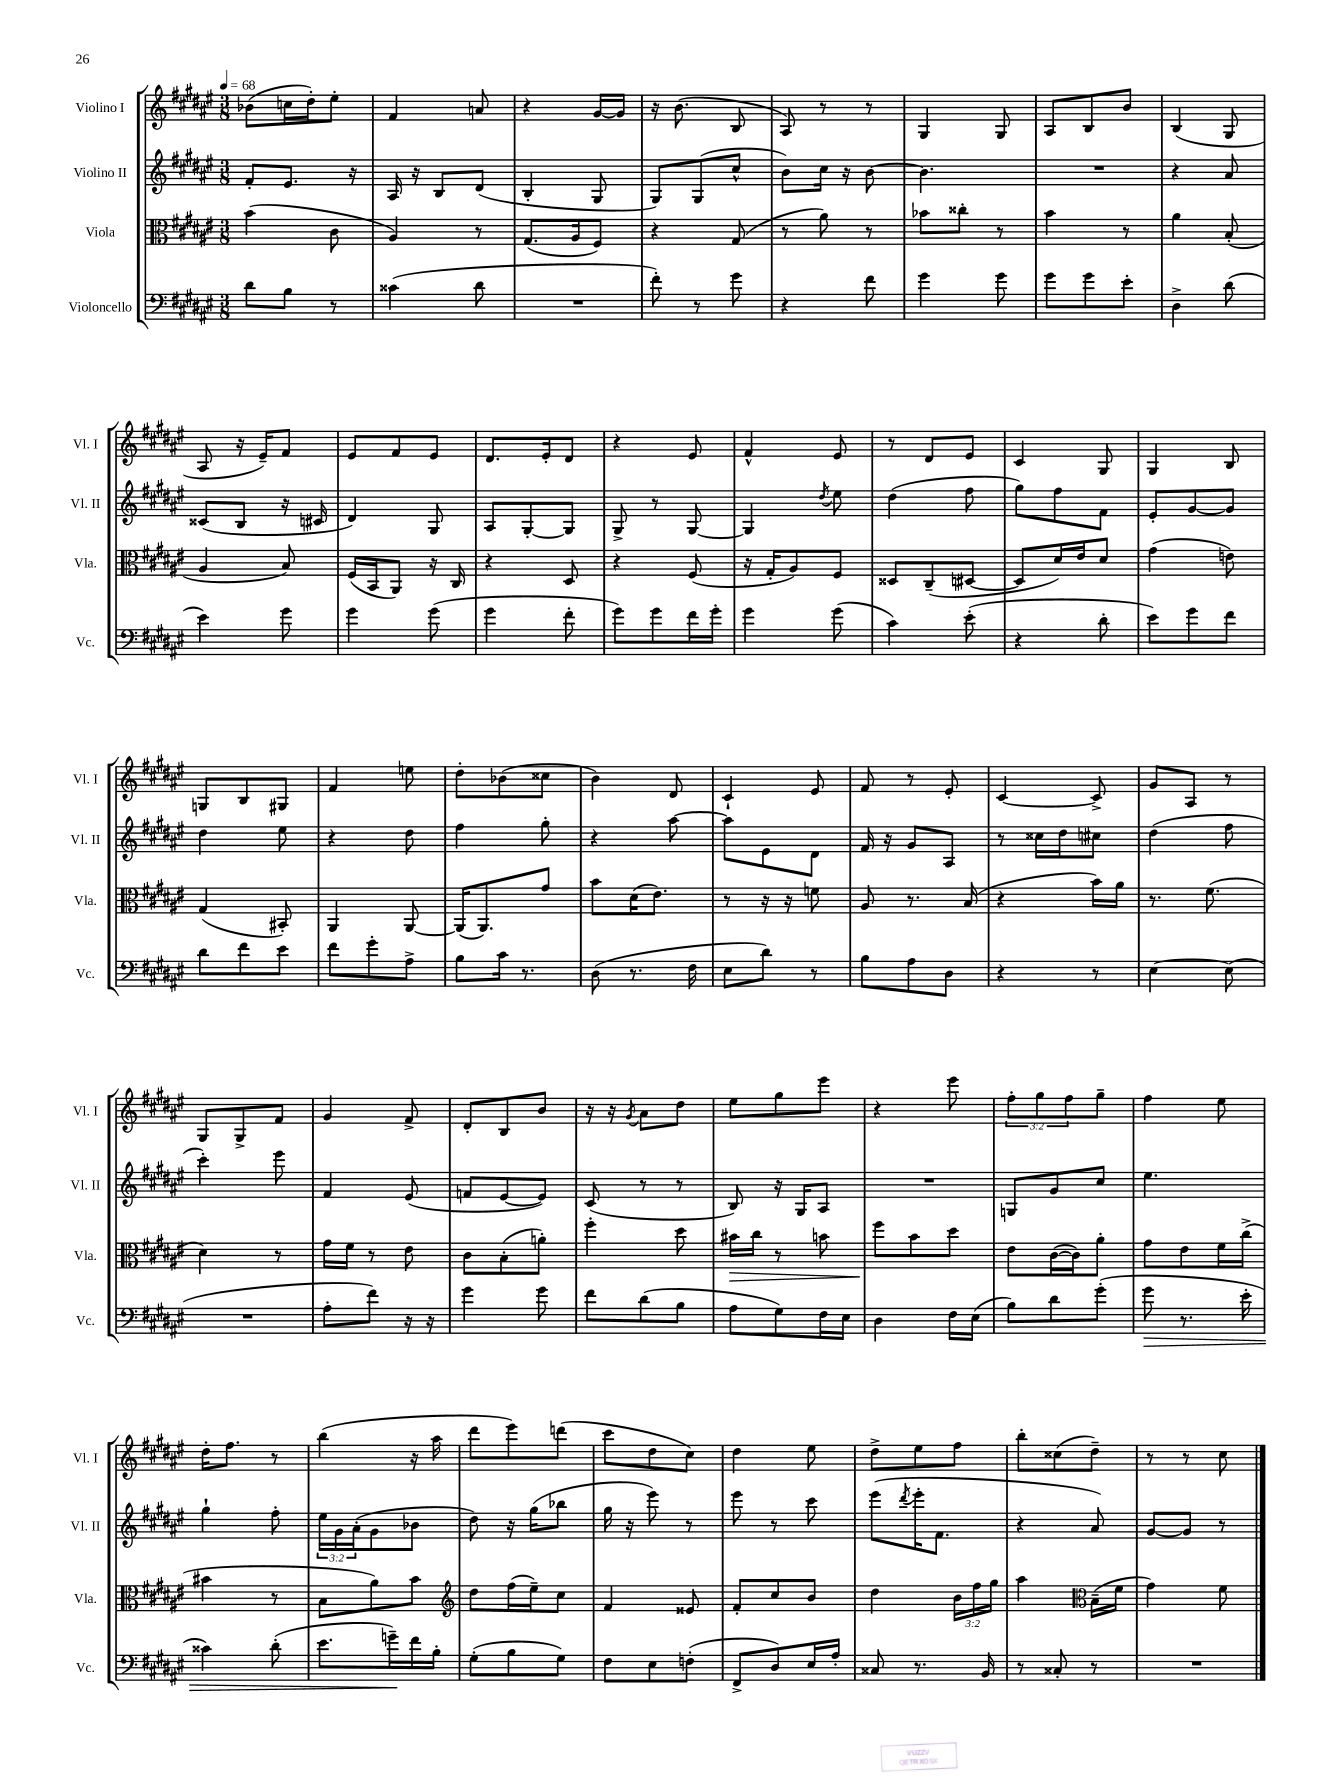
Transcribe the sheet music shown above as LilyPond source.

<<
\new StaffGroup <<
\new Staff = "s0" \with { instrumentName = "Violino I" shortInstrumentName = "Vl. I" } {
    \clef treble \key fis \major \numericTimeSignature \time 3/8 \override Staff.TupletNumber.text = #tuplet-number::calc-fraction-text \tempo 4 = 68
    bes'8( c''16 dis''16-.) eis''8-. |
    fis'4 a'8 |
    r4 gis'16~ gis'16 |
    r16 b'8.( b8 |
    ais8) r8 r8 |
    gis4 gis8 |
    ais8 b8 b'8 |
    b4( gis8 |
    ais8 r16 eis'16--) fis'8 |
    eis'8 fis'8 eis'8 |
    dis'8. eis'16-. dis'8 |
    r4 eis'8 |
    fis'4-^ eis'8 |
    r8 dis'8 eis'8 |
    cis'4 gis8 |
    gis4 b8 |
    g8 b8 gis8 |
    fis'4 e''8 |
    dis''8-. bes'8( cisis''8 |
    b'4) dis'8 |
    cis'4-! eis'8 |
    fis'8 r8 eis'8-. |
    cis'4~ cis'8-> |
    gis'8 ais8 r8 |
    gis8 gis8-> fis'8 |
    gis'4 fis'8-> |
    dis'8-. b8 b'8 |
    r16 r16 \acciaccatura { gis'8 } ais'8 dis''8 |
    eis''8 gis''8 eis'''8 |
    r4 eis'''8 |
    \tuplet 3/2 { fis''8-. gis''8 fis''8 } gis''8-- |
    fis''4 eis''8 |
    dis''16-. fis''8. r8 |
    b''4( r16 ais''16 |
    dis'''8 eis'''8) d'''8( |
    cis'''8 dis''8 cis''8) |
    dis''4 eis''8 |
    dis''8-> eis''8 fis''8 |
    b''8-. cisis''8( dis''8--) |
    r8 r8 cis''8 \bar "|." |
}
\new Staff = "s1" \with { instrumentName = "Violino II" shortInstrumentName = "Vl. II" } {
    \clef treble \key fis \major \numericTimeSignature \time 3/8 \override Staff.TupletNumber.text = #tuplet-number::calc-fraction-text
    fis'8-. eis'8. r16 |
    ais16 r16 b8 dis'8( |
    b4-. gis8 |
    gis8) gis8( cis''8-^ |
    b'8) cis''16 r16 b'8~ |
    b'4. |
    R4. |
    r4 ais'8 |
    cisis'8( b8 r16 cis'16 |
    dis'4) gis8 |
    ais8 gis8~-. gis8 |
    gis8-> r8 gis8~ |
    gis4 \acciaccatura { dis''8 } eis''8 |
    dis''4( fis''8 |
    gis''8) fis''8 fis'8 |
    eis'8-. gis'8~ gis'8 |
    dis''4 eis''8 |
    r4 dis''8 |
    fis''4 gis''8-. |
    r4 ais''8~ |
    ais''8 eis'8 dis'8 |
    fis'16 r16 gis'8 ais8 |
    r8 cisis''16 dis''16 cis''8 |
    dis''4( fis''8 |
    cis'''4-.) eis'''8 |
    fis'4 eis'8( |
    f'8 eis'8~ eis'8) |
    cis'8( r8 r8 |
    b8) r16 gis16 ais8 |
    R4. |
    g8 gis'8 cis''8 |
    eis''4. |
    gis''4-! fis''8-. |
    \tuplet 3/2 { eis''16 gis'16 ais'16-.( } gis'8 bes'8 |
    dis''8) r16 gis''16( bes''8 |
    gis''16 r16 eis'''8) r8 |
    eis'''8 r8 cis'''8 |
    eis'''8( \acciaccatura { dis'''8 } eis'''16-. fis'8. |
    r4 ais'8) |
    gis'8~ gis'8 r8 \bar "|." |
}
\new Staff = "s2" \with { instrumentName = "Viola" shortInstrumentName = "Vla." } {
    \clef alto \key fis \major \numericTimeSignature \time 3/8 \override Staff.TupletNumber.text = #tuplet-number::calc-fraction-text
    b'4( cis'8 |
    ais4) r8 |
    gis8.( ais16 fis8) |
    r4 gis8( |
    r8 ais'8) r8 |
    bes'8 cisis''8-. r8 |
    b'4 r8 |
    ais'4 b8-.( |
    ais4 b8) |
    fis16( b,16 ais,8) r16 cis16 |
    r4 dis8 |
    r4 fis8( |
    r16 gis16-. ais8) fis8 |
    disis8 cis8--( dis8~ |
    dis8 dis'16) eis'16 dis'8 |
    gis'4( e'8) |
    gis4( bis,8-.) |
    ais,4 ais,8~ |
    ais,16( ais,8.) gis'8 |
    b'8 dis'16( eis'8.) |
    r8 r16 r16 f'8 |
    ais8 r8. b16( |
    r4 b'16) ais'16 |
    r8. fis'8.( |
    dis'4) r8 |
    gis'16 fis'16 r8 eis'8 |
    cis'8 b8-.( a'8-.) |
    fis''4-. dis''8 |
    bis'16\> cis''16 r8 b'8 |
    fis''8\! b'8 dis''8 |
    eis'8 cis'16~( cis'16) ais'8-. |
    gis'8 eis'8 fis'16 cis''16->( |
    bis'4 r8 |
    b8 ais'8) b'8 |
    \clef treble dis''8 fis''16( eis''16--) cis''8 |
    fis'4 eisis'8 |
    fis'8-. cis''8 b'8 |
    dis''4 \tuplet 3/2 { b'16 fis''16 gis''16 } |
    ais''4 \clef alto b16--( fis'16 |
    gis'4) fis'8 \bar "|." |
}
\new Staff = "s3" \with { instrumentName = "Violoncello" shortInstrumentName = "Vc." } {
    \clef bass \key fis \major \numericTimeSignature \time 3/8
    dis'8 b8 r8 |
    cisis'4( dis'8 |
    R4. |
    fis'8-.) r8 gis'8 |
    r4 fis'8 |
    gis'4 gis'8 |
    gis'8 gis'8 eis'8-. |
    dis4-> dis'8( |
    eis'4) gis'8 |
    gis'4 gis'8( |
    gis'4 fis'8-. |
    gis'8) gis'8 fis'16 gis'16-. |
    gis'4 gis'8( |
    cis'4) eis'8-.( |
    r4 dis'8-. |
    eis'8) gis'8 fis'8 |
    dis'8 fis'8 eis'8 |
    fis'8 gis'8-. ais8-> |
    b8 cis'16 r8. |
    dis8( r8. fis16 |
    eis8 dis'8) r8 |
    b8 ais8 dis8 |
    r4 r8 |
    eis4~ eis8( |
    R4. |
    ais8-. fis'8) r16 r16 |
    gis'4 gis'8 |
    fis'8 dis'8( b8 |
    ais8 gis8) fis16 eis16 |
    dis4 fis16 eis16( |
    b8) dis'8 gis'8-.( |
    gis'8\> r8. eis'16-. |
    cisis'4) dis'8-.( |
    eis'8. g'16--\!) fis'16 b16-. |
    gis8-.( b8 gis8) |
    fis8 eis8 f8-.( |
    fis,8-> dis8) eis16 ais16-. |
    cisis8 r8. b,16 |
    r8 cisis8-. r8 |
    R4. \bar "|." |
}
>>
>>
\layout { \context { \Score \remove "Bar_number_engraver" } }
